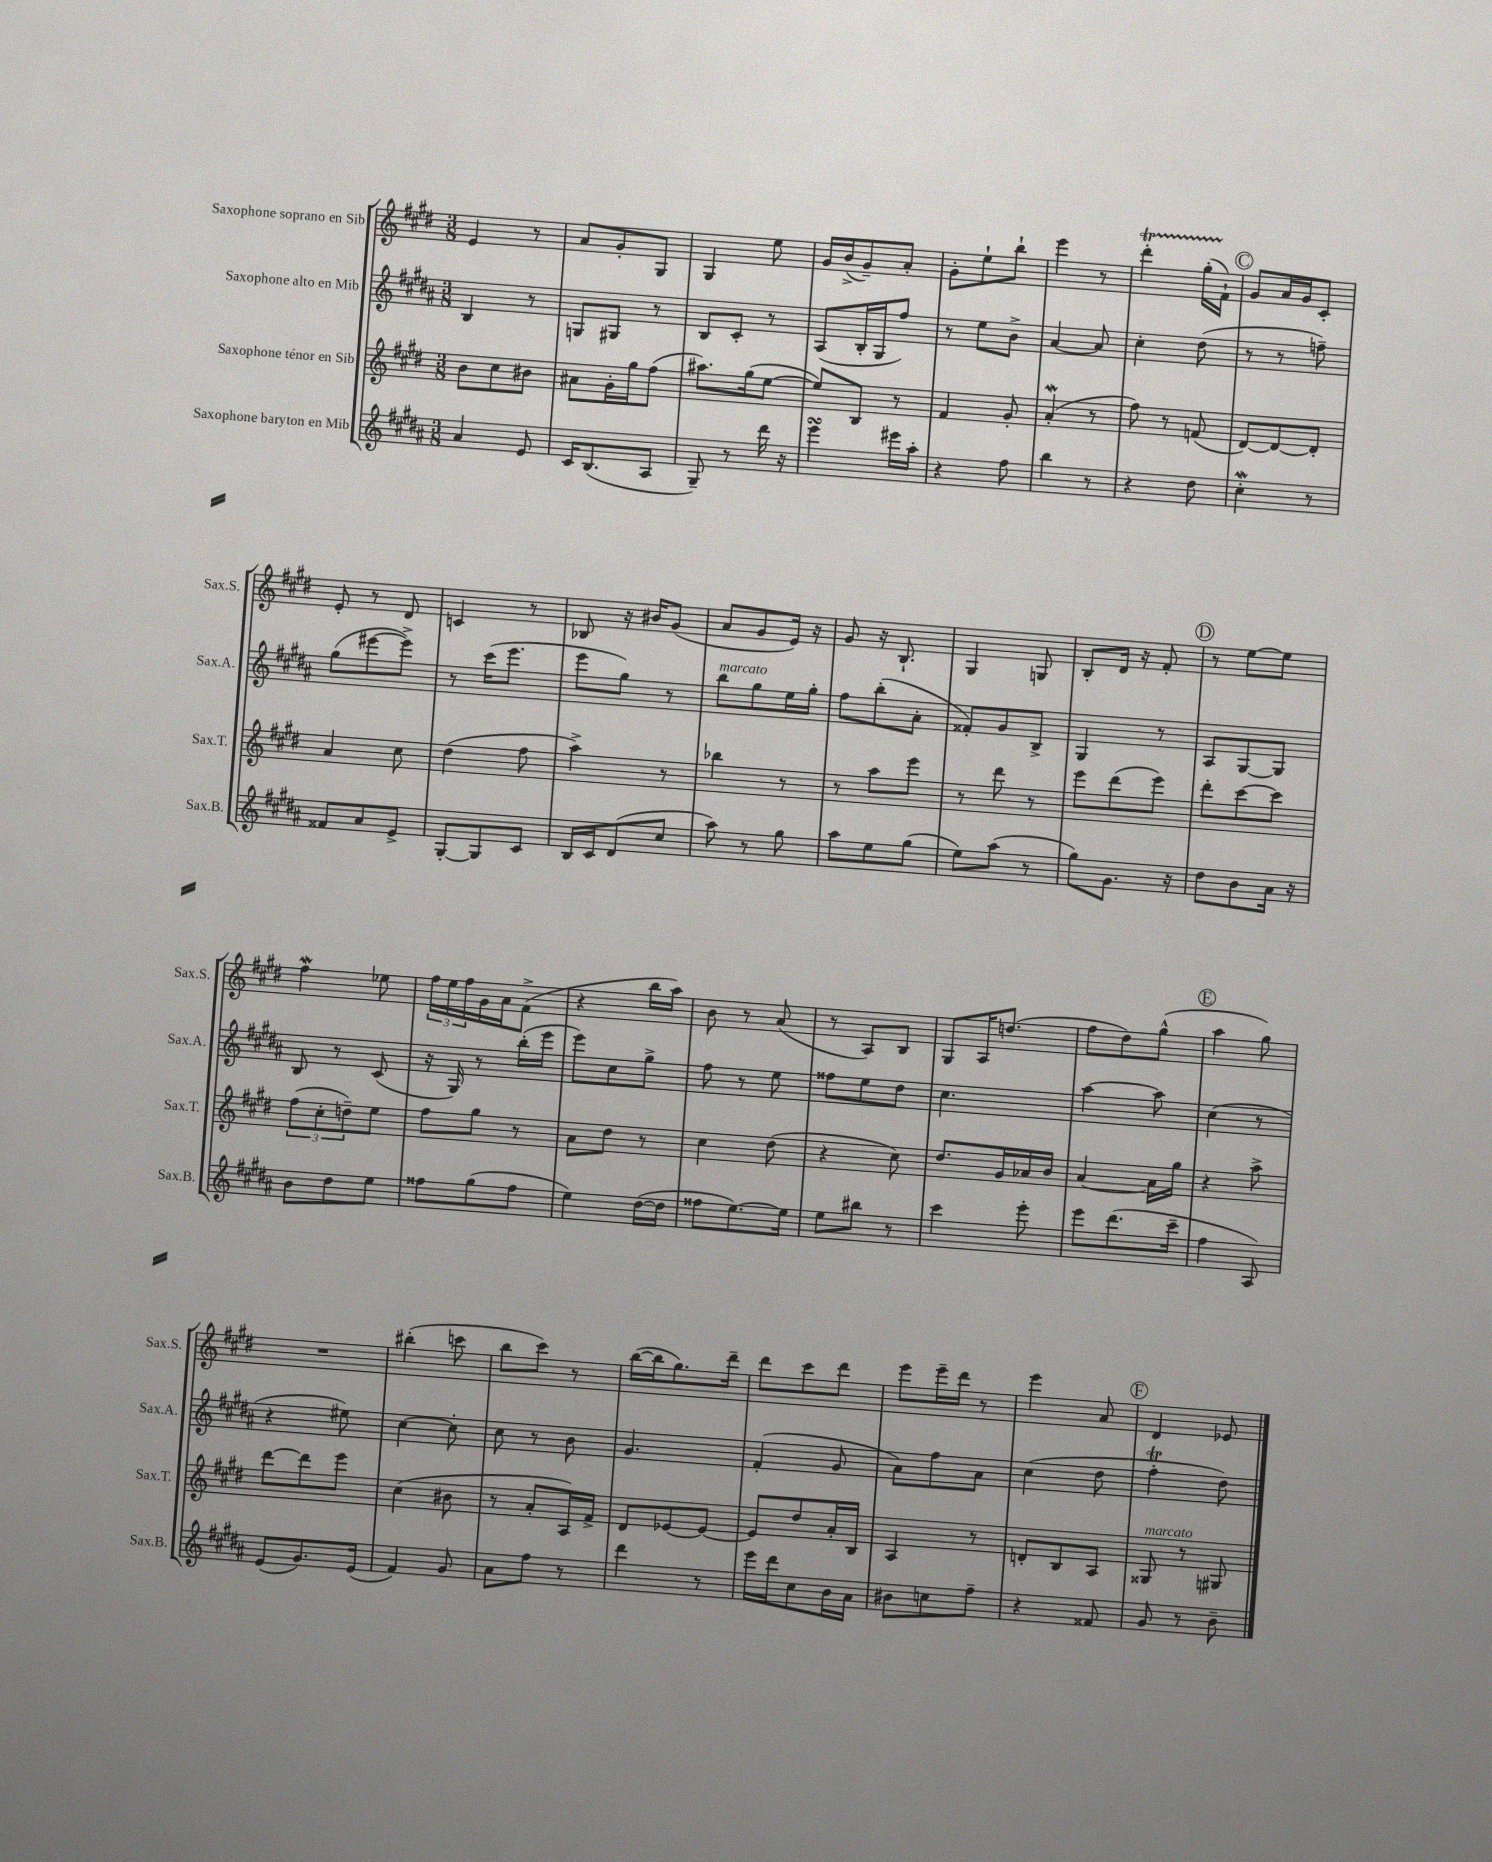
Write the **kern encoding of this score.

**kern	**kern	**kern	**kern
*staff4	*staff3	*staff2	*staff1
*clefG2	*clefG2	*clefG2	*clefG2
*k[f#c#g#d#a#]	*k[f#c#g#d#]	*k[f#c#g#d#a#]	*k[f#c#g#d#]
*M3/8	*M3/8	*M3/8	*M3/8
4a#	8b	4B	4e
.	8cc#	.	.
8e	8b#	8r	8r
=	=	=	=
16c#	8a#	8G	8a
(8.B	.	.	.
.	16g#'	8G#	8g#'
.	16gg#	.	.
8A#	(8ff#	8r	8G#
=	=	=	=
8G#~)	8.aa#)	8B	4G#
8r	.	8c#'	.
.	(16gg#	.	.
16ddd#	[8ee	8r	8ee
16r	.	.	.
=	=	=	=
4eee	8ee])	(8A#	16g#
.	.	.	(16b^
.	8B	16B'	8g#~)
.	.	16G#	.
16eee#	8r	8ff#)	8a'
16aa#'	.	.	.
=	=	=	=
4r	4f#	8r	8g#'
.	.	8ee	8ee`
8ff#	8g#'	8b^	8bb`
=	=	=	=
4bb	(4a'	[4a#	4eee
8r	8r	8a#]	8r
=	=	=	=
4r	8ff#)	4cc#'	4ddd#'
.	8r	.	.
8dd#	(8f	(8dd#	(16gg#'
.	.	.	16f#`)
=	=	=	=
4cc#'	[8d#)	8r	8g#
.	8d#_	8r	16a
.	.	.	16g#
8r	8d#']	8ff~)	8c#'
=	=	=	=
8f##	4a	(8gg#	8e'
8a#	.	[8eee#	8r
8e^	8cc#	8eee#^])	8d#
=	=	=	=
[8G#'	(4dd#	8r	4c
8G#]	.	(16ccc#	.
.	.	8.eee	.
8c#	8ff#	.	8r
=	=	=	=
16B	4aa^)	8eee	8B-
16c#	.	.	.
(8d#	.	8gg#)	16r
.	.	.	16b#
8cc#	8r	8r	(8g#
=	=	=	=
8aa#)	4bb-	8bb	8a
8r	.	8gg#	8g#
8gg#	8r	16ee	16e)
.	.	16gg#'	16r
=	=	=	=
8aa#	8r	8ff#	8g#
8ee	8aa	(8bb'	16r
.	.	.	8.B`
(8gg#	8eee	8a#'	.
=	=	=	=
8ee)	8r	8f##')	4G#
(8aa#	8ddd#	8g#	.
8r	8r	8B^	8G
=	=	=	=
8gg#)	8eee	4G#	8B'
8.g#	(8ddd#	.	16d#
.	.	.	16r
.	8eee)	8r	8f#'
16r	.	.	.
=	=	=	=
8dd#	8ddd#'	8A#	8r
8b	[8ccc#	[8G#	[8ee
16a#	8ccc#]	8G#]	8ee]
16r	.	.	.
=	=	=	=
8b	(12ff#	8B	4ff#
.	12cc#'	.	.
8dd#	.	8r	.
.	12dd~)	.	.
8ee	8ee	(8c#	8ee-
=	=	=	=
8ff##	8ff#	16r	24ff#
.	.	.	24ee
.	.	16G#)	.
.	.	.	24ff#
(8gg#	8gg#	8r	16g#
.	.	.	16a
8ff##	8r	(16bb'	(8f#^
.	.	16eee	.
=	=	=	=
4ee)	8a	8eee)	4r
.	8dd#	8cc#	.
([16dd#	8r	8gg#^	16bb
16dd#]	.	.	16aa)
=	=	=	=
8ff##	4cc#	8ff#	8b
[8.ee)	.	8r	8r
.	(8dd#	8ee	(8a
16ee]	.	.	.
=	=	=	=
8ee	4r	8ff##	8r
8bb#	.	8ee	8A)
8r	8cc#)	8dd#	8B
=	=	=	=
4ccc#	8.dd#	4.cc#	8G#
.	.	.	16A
.	16g#	.	(8.dd
8eee'	16a-	.	.
.	16b	.	.
=	=	=	=
8eee	[4a	[4aa#	8ff#
(8.ddd#	.	.	8dd#)
.	16a]	8aa#]	(8gg#^^
16ccc#~	16gg#	.	.
=	=	=	=
4ff#	4r	(4cc#	4aa
8A#)	8aa^	8r	8gg#)
=	=	=	=
(8e	[8ddd#	4r	4.r
8.g#)	8ddd#]	.	.
.	8eee	8ee#)	.
(16e	.	.	.
=	=	=	=
4f#)	(4cc#	[4cc#	(4bb#'
8g#	8b#	8cc#']	8ccc
=	=	=	=
8a#	8r	8cc#	8bb
8ff#	8a'	8r	8ccc#)
8r	16A)	8b	8r
.	16f#^	.	.
=	=	=	=
4ddd#	8d#	4.g#	([16bb
.	.	.	16bb]
.	[8e-	.	8.gg#)
8r	8e-_	.	.
.	.	.	16ddd#~
=	=	=	=
16eee	8e-]	(4f#'	8ddd#
16ddd#	.	.	.
8cc#	8dd#	.	8ccc#
16b	16a'	8g#	8ddd#
16a#	16B	.	.
=	=	=	=
8b#	4A	8a#)	8eee
8cc	.	8ff#	16eee~
.	.	.	16ddd#
8ff#~	8r	8a#	8r
=	=	=	=
4r	8d'	(4cc#	4eee
.	8B	.	.
8f##	8A	8dd#	8a
=	=	=	=
8g#	8G##	4ff#'	4d#
8r	8r	.	.
8b~	8G#	8dd#)	8e-
==	==	==	==
*-	*-	*-	*-
